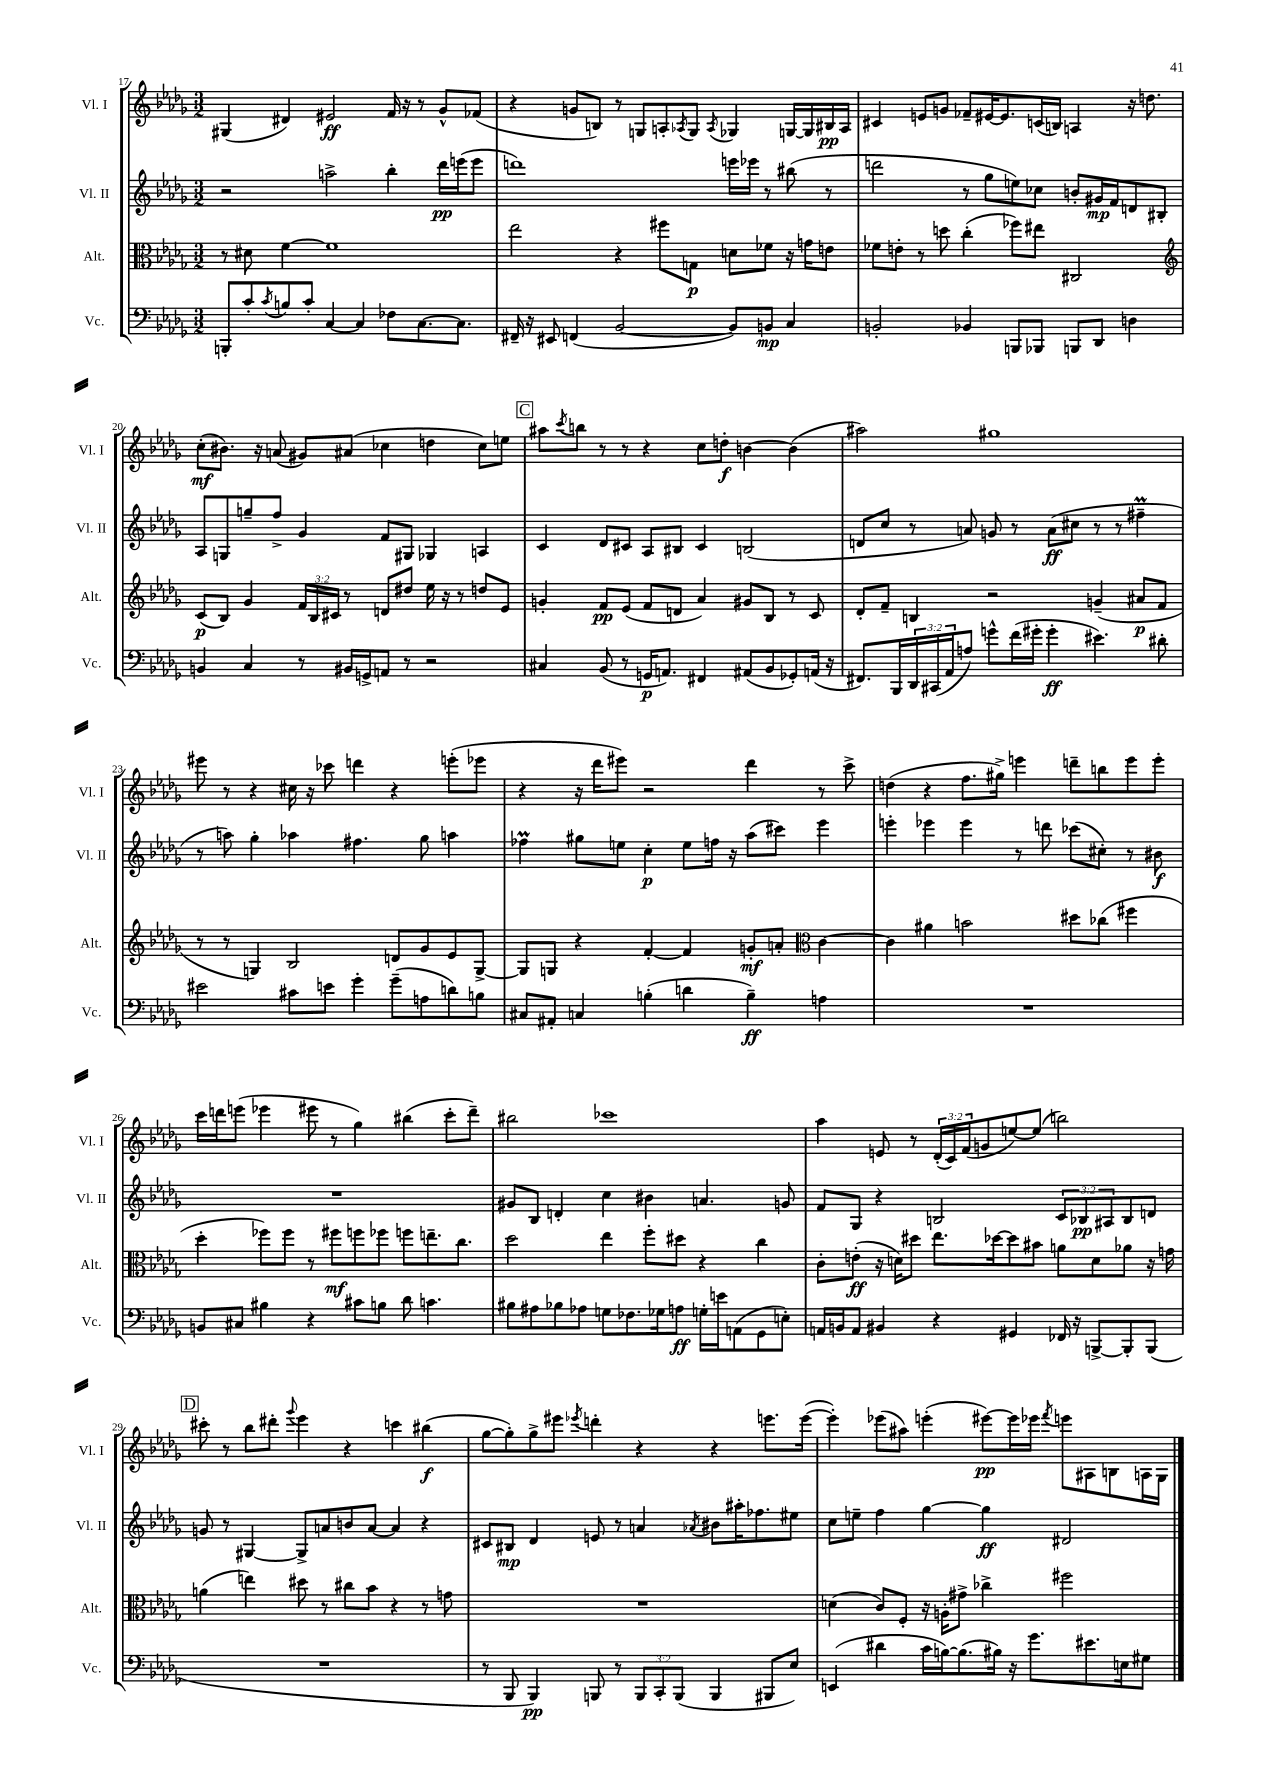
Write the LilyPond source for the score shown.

<<
\new StaffGroup <<
\new Staff = "s0" \with { instrumentName = "Vl. I" shortInstrumentName = "Vl. I" } {
    \clef treble \key des \major \numericTimeSignature \time 3/2 \override Staff.TupletNumber.text = #tuplet-number::calc-fraction-text
    gis4( dis'4) eis'2\ff f'16 r16 r8 ges'8-^ fes'8( |
    r4 g'8 b8) r8 g8 a8-. \acciaccatura { aes8 } g8 \acciaccatura { aes8 } ges4 g16~ g16 bis16\pp aes16 |
    cis'4 e'8 g'8 fes'8-- eis'16~ eis'8. c'16( b16) a4 r16 d''8. |
    c''8-.\mf( bis'8.) r16 a'8( gis'8) ais'8( ces''4 d''4 ces''8) e''8 |
    \mark \markup { \box "C" } ais''8 \acciaccatura { c'''8 } b''8 r8 r8 r4 c''8 d''8-.\f b'4~ b'4( |
    ais''2) gis''1 |
    eis'''8 r8 r4 cis''16 r16 ces'''8 d'''4 r4 e'''8-.( ees'''8 |
    r4 r16 des'''16 eis'''8) r2 des'''4 r8 c'''8-> |
    d''4( r4 f''8. gis''16->) e'''4 d'''8-- b''8 e'''8 e'''8-. |
    c'''16 d'''16 e'''8( ees'''4 eis'''8 r8 ges''4) bis''4( c'''8-. d'''8--) |
    bis''2 ces'''1 |
    aes''4 e'8 r8 \tuplet 3/2 { des'16-.( c'16) f'16( } g'8 e''8~) e''8( b''2) |
    \mark \markup { \box "D" } cis'''8-. r8 bes''8 dis'''8-. \appoggiatura { ges'''8 } ees'''4 r4 c'''4 bis''4\f( |
    ges''8~ ges''8-.) ges''8-> eis'''8 \acciaccatura { ees'''8 } d'''4-. r4 r4 e'''8. e'''16~( |
    e'''4-.) ees'''8( ais''8) e'''4-.( eis'''8~\pp) eis'''16 ees'''16 \acciaccatura { f'''8 } e'''8 ais8 b8 a16 ges16 \bar "|." |
}
\new Staff = "s1" \with { instrumentName = "Vl. II" shortInstrumentName = "Vl. II" } {
    \clef treble \key des \major \numericTimeSignature \time 3/2 \override Staff.TupletNumber.text = #tuplet-number::calc-fraction-text
    r2 a''2-> bes''4-. des'''16\pp e'''16( e'''8 |
    d'''1) e'''16 ees'''16 r8 bis''8( r8 |
    d'''2 r8 ges''8 e''8) ces''8 b'8-. gis'16\mp f'16 d'8 bis8-. |
    aes8 g8 g''8-- f''8-> ges'4 f'8 gis8 ges4 a4 |
    \mark \markup { \box "C" } c'4 des'8 cis'8 aes8 bis8 cis'4 b2( |
    d'8 c''8 r8 a'8) g'8 r8 a'8\ff( cis''8 r8 r8 fis''4--\prall |
    r8 a''8) ges''4-. aes''4 fis''4. ges''8 a''4 |
    fes''4\prall gis''8 e''8 c''4-.\p e''8 f''16 r16 aes''8( cis'''8) ees'''4 |
    e'''4-. ees'''4 ees'''4 r8 d'''8 ces'''8( cis''8-.) r8 bis'8\f |
    R1. |
    gis'8 bes8 d'4-. c''4 bis'4 a'4. g'8 |
    f'8 ges8 r4 b2 \tuplet 3/2 { c'8 bes8\pp ais8 } bes8 d'8 |
    \mark \markup { \box "D" } g'8 r8 gis4~ gis8-> a'8 b'8 a'8~ a'4 r4 |
    cis'8 bis8\mp des'4 e'8 r8 a'4 \acciaccatura { aes'8 } bis'8 ais''16-. fes''8. eis''8 |
    c''8 e''8-- f''4 ges''4~ ges''4\ff dis'2 \bar "|." |
}
\new Staff = "s2" \with { instrumentName = "Alt." shortInstrumentName = "Alt." } {
    \clef alto \key des \major \numericTimeSignature \time 3/2 \override Staff.TupletNumber.text = #tuplet-number::calc-fraction-text
    r8 dis'8 f'4~ f'1 |
    ees''2 r4 fis''8 g8\p d'8 fes'8 r16 g'16 e'8 |
    fes'8 e'8-. r8 d''8 c''4-.( fes''8) eis''8 cis2 |
    \clef treble c'8\p( bes8) ges'4 \tuplet 3/2 { f'16 bes16 cis'16 } r8 d'8 dis''8 ees''16 r16 r8 d''8 ees'8 |
    \mark \markup { \box "C" } g'4-. f'8\pp ees'8( f'8 d'8 aes'4) gis'8 bes8 r8 c'8 |
    des'8-. f'8-- b4 r2 g'4--( ais'8\p f'8 |
    r8 r8 g4) bes2 d'8 ges'8 ees'8 g8~-> |
    g8 g8 r4 f'4~-. f'4 g'8-.\mf a'8-. \clef alto c'4~ |
    c'4 ais'4 b'2 dis''8 ces''8( fis''4 |
    des''4-. fes''8) fes''8 r8 fis''8\mf f''8 fes''8 f''8 e''8.-- c''8. |
    des''2 ees''4 f''8-. dis''8 r4 c''4 |
    c'8-. e'8-.\ff( r16 d'16) dis''8 ees''8. des''16~ des''8 bis'8 a'8 d'8 aes'8 r16 g'16 |
    \mark \markup { \box "D" } a'4( e''4) dis''8 r8 cis''8 bes'8 r4 r8 g'8 |
    R1. |
    d'4( c'8) f8-. r16 a16-. gis'8-> ces''4-> fis''2 \bar "|." |
}
\new Staff = "s3" \with { instrumentName = "Vc." shortInstrumentName = "Vc." } {
    \clef bass \key des \major \numericTimeSignature \time 3/2 \override Staff.TupletNumber.text = #tuplet-number::calc-fraction-text
    b,,8-. c'8-. \acciaccatura { c'8 } b8 c'8-. c4~ c4 fes8 c8.~ c8. |
    fis,16-- r16 eis,8 f,4( bes,2~ bes,8) b,8\mp c4 |
    b,2-. bes,4 b,,8 bes,,8 b,,8 des,8 d4 |
    b,4 c4 r8 bis,16 g,16-> a,8 r8 r2 |
    \mark \markup { \box "C" } cis4 bes,8( r8 g,16\p a,8.) fis,4 ais,8( bes,8 ges,8-.) a,16( r16 |
    fis,8.) bes,,16 \tuplet 3/2 { des,16 cis,16( aes,16 } a8) g'8-^ f'16( gis'16-. gis'4-.\ff eis'4.) dis'8-. |
    eis'2 cis'8 e'8 ges'4-. ges'8--( a8 d'8) b8 |
    cis8 ais,8-. c4 b4-.( d'4 b4--\ff) a4 |
    R1. |
    b,8 cis8 bis4 r4 cis'8 b8 des'8 c'4. |
    bis8 ais8 bes8 aes8 g8 fes8. ges16 a8\ff g16-. e'16 a,8( ges,8 e8-.) |
    a,16 b,16 a,8 bis,4 r4 gis,4 fes,16 r16 b,,8~-> b,,8-. b,,8( |
    \mark \markup { \box "D" } R1. |
    r8 bes,,8 bes,,4\pp) b,,8 r8 \tuplet 3/2 { b,,8 c,8-. b,,8( } b,,4 bis,,8 ees8) |
    e,4( dis'4 c'16 b16~) b8.( bis16) r16 ges'8. eis'8. e16 gis8 \bar "|." |
}
>>
>>
\layout { \context { \Score currentBarNumber = #17 } }
